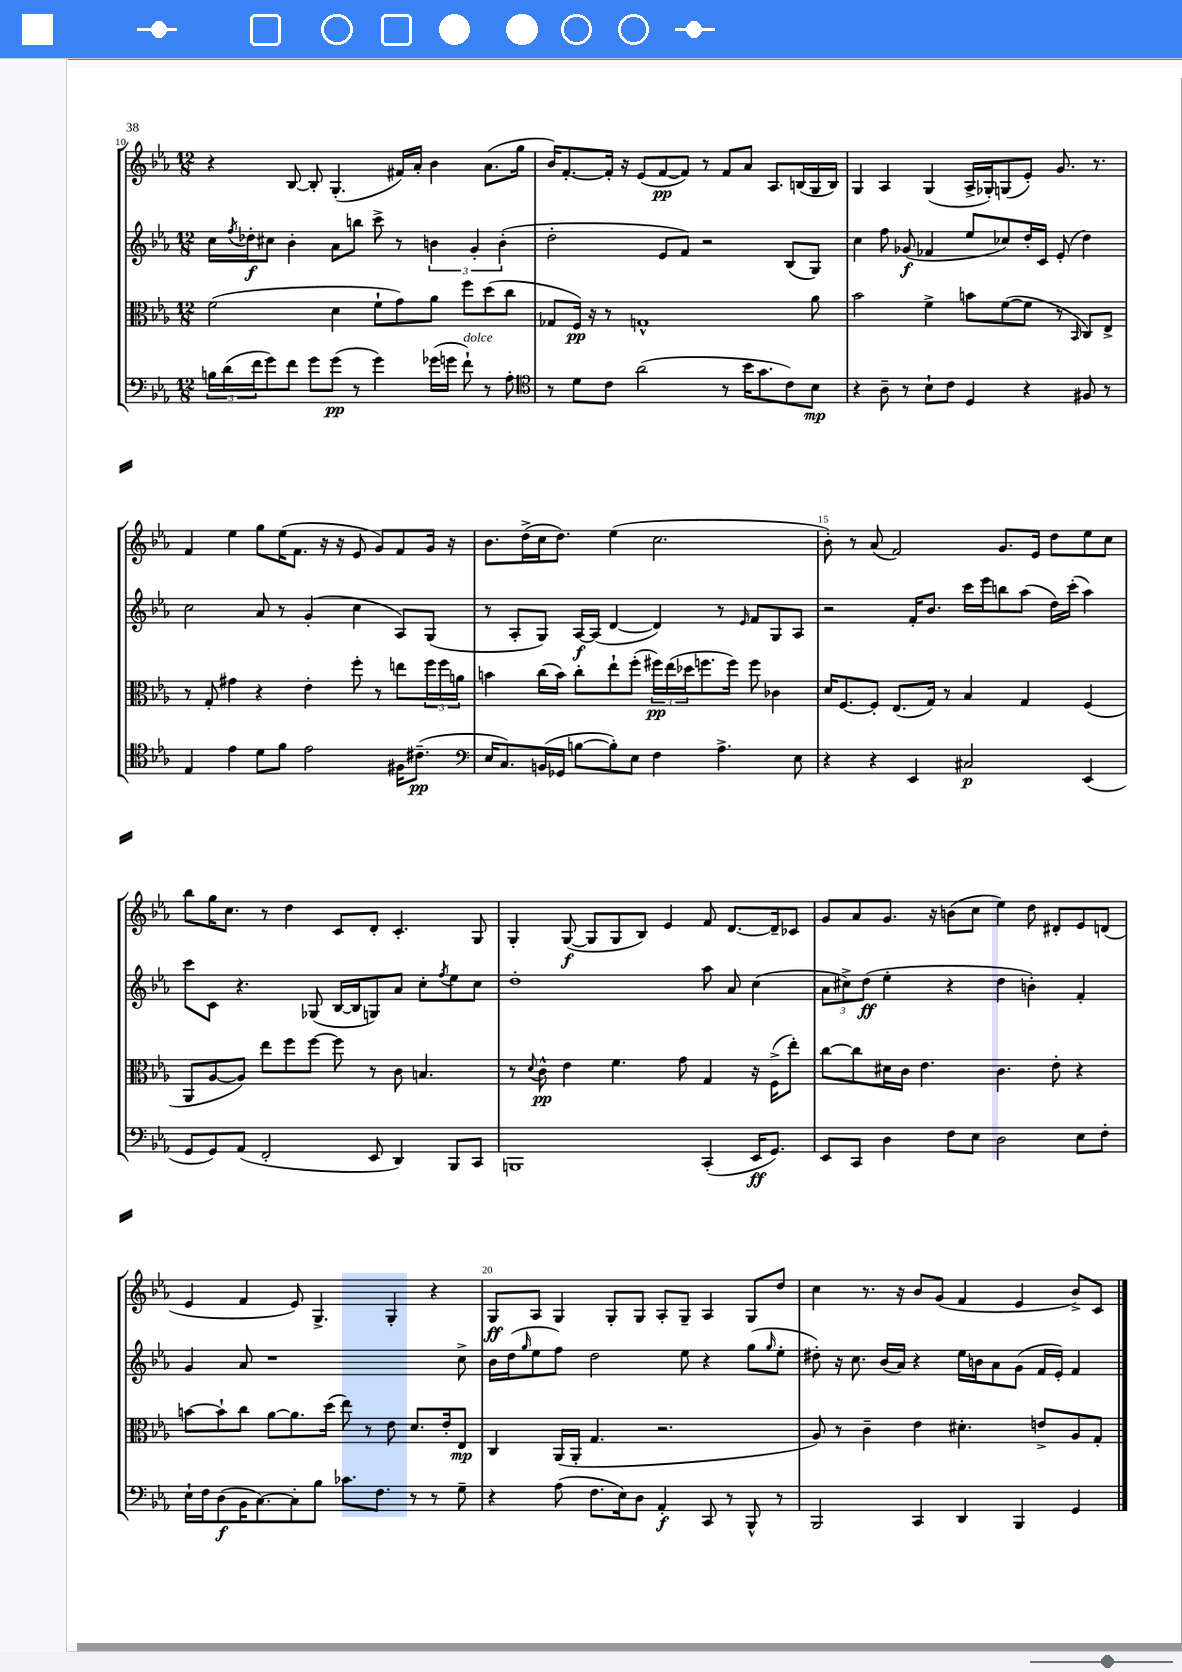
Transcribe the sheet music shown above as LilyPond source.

<<
\new StaffGroup <<
\new Staff = "s0" {
    \clef treble \key ees \major \numericTimeSignature \time 12/8
    r4 bes8~ bes8-. g4.-.( fis'16) aes'16-. bes'4 aes'8.( g''16 |
    bes'16) f'8.~-. f'16-. r16 ees'8( f'8~\pp f'8) r8 f'8 aes'8 aes8. b16( g16 b16) |
    g4 aes4 g4( aes16-> ges16-.) g8( ees'8-.) g'8. r8. |
    f'4 ees''4 g''8 ees''16( f'8. r16 r16 ees'8 g'8) f'8 g'16 r16 |
    bes'8. d''16->( c''16 d''8.) ees''4( c''2. |
    bes'8-.) r8 aes'8( f'2) g'8. ees'16 d''8 ees''8 c''8 |
    bes''8 g''16 c''8. r8 d''4 c'8 d'8-. c'4.-. g8 |
    g4-. g8~\f( g8 g8 bes8) ees'4 f'8 d'8.~ d'16-- ces'8 |
    g'8 aes'8 g'8. r16 b'8( c''8 ees''4) d''8 dis'8-. ees'8 d'8( |
    ees'4 f'4 ees'8) g4.-> g4-. r4 |
    g8\ff aes8 g4 g8-. g8 aes8-. g8-- aes4 g8 d''8 |
    c''4 r8. r16 bes'8 g'8( f'4 ees'4 bes'8->) c'8 \bar "|." |
}
\new Staff = "s1" {
    \clef treble \key ees \major \numericTimeSignature \time 12/8
    c''16 \acciaccatura { f''8 } des''16-.\f cis''8 bes'4-. aes'8 b''8 c'''8-> r8 \tuplet 3/2 { b'4 g'4-. b'4-.( } |
    d''2-. ees'8 f'8) r2 bes8( g8) |
    c''4 f''8 ges'8\f( fes'4 ees''8 ces''8) d''16-. c'16 ees'8-.( d''4) |
    c''2 aes'8 r8 g'4-.( c''4 aes8) g8( |
    r8 aes8-. g8) aes16~\f aes16( d'4~ d'4) r8 \grace { ees'16 } f'8 g8 aes8 |
    r2 f'16-. bes'8. c'''16 ees'''16 b''8 aes''8( d''16) c'''16-.( aes''4) |
    c'''8 c'8 r4. ges8( bes16~ bes16 g8) aes'8 c''8-. \acciaccatura { f''8 } ees''8 c''8 |
    d''1-. aes''8 aes'8 c''4( |
    \tuplet 3/2 { aes'8 cis''8->) d''8\ff( } ees''4-. r4 d''4 b'4-.) f'4-. |
    g'4 aes'8 r1 c''8-> |
    bes'16 d''16( \grace { g''16 } ees''8 f''8) d''2 ees''8 r4 g''8( \grace { g''16 } ees''8-. |
    dis''8-.) r16 c''8. bes'16( aes'16) r4 ees''16 b'16 aes'8 g'8( f'16 ees'16-.) f'4 \bar "|." |
}
\new Staff = "s2" {
    \clef alto \key ees \major \numericTimeSignature \time 12/8
    f'2( d'4 f'8-! g'8) aes'8 f''8 d''8( c''8 |
    ges8 f16\pp) r16 r8 g1-^ aes'8 |
    bes'2 f'4-> b'8 f'8~( f'8 r8 \grace { bes,16 } c8) ees8-> |
    r8 g8-. gis'4 r4 ees'4-. f''8-. r8 e''8 \tuplet 3/2 { f''16 f''16 a'16 } |
    b'4 c''16( b'16) c''8-. ees''8-! f''8-.( \tuplet 3/2 { fis''16\pp) ees''16( des''16 } f''8. f''16) f''8 ces'4 |
    d'16 f8.~ f8-. ees8.( g16) r8 bes4 g4 f4( |
    aes,8 aes8~ aes8) ees''8 f''8 f''8~ f''8 r8 c'8 b4. |
    r8 \appoggiatura { d'8 } c'8-^\pp ees'4 f'4. g'8 g4 r16 f16->( ees''8-.) |
    c''8~ c''8 dis'16 c'16 ees'4. c'4. ees'8-. r4 |
    b'8~ b'8-! c''8 aes'8~ aes'8. d''16( ees''8) r8 ees'8 d'8. ees'16-. ees8\mp |
    c4 aes,16( aes,16-. g4. r2. |
    aes8) r8 c'4-- ees'4 dis'4.-. e'8-> aes8 g8-. \bar "|." |
}
\new Staff = "s3" {
    \clef bass \key ees \major \numericTimeSignature \time 12/8
    \tuplet 3/2 { b16 d'16( f'16 } g'8) f'8 g'8 g'8\pp( r8 g'4) ges'16( g'16 f'8-!^\markup { \italic "dolce" }) r8 aes8-. |
    \clef tenor r8 d'8 c'8 aes'2( r8 bes'16 g'8. c'8) bes8\mp |
    r4 aes8-- r8 bes8-! c'8 d4 r4 fis8 r8 |
    ees4 ees'4 d'8 f'8 ees'2 fis16 cis'8.--\pp( |
    \clef bass ees16 c8.) b,16( ges,16 b8~ b8-.) ees8 f4 aes4.-> ees8 |
    r4 r4 ees,4 cis2\p ees,4( |
    g,8 g,8) aes,8( f,2-. ees,8 d,4) bes,,8 c,8 |
    b,,1 c,4-.( ees,16\ff g,8.) |
    ees,8 c,8 d4 f8 ees8 d2 ees8 f8-. |
    ees16-! f16 d8\f( bes,16 c8.~) c8-. bes8 ces'8. f8. r8 r8 g8-- |
    r4 aes8( f8. ees16) d8 aes,4-.\f c,8 r8 bes,,8-^ r8 |
    bes,,2 c,4 d,4 bes,,4 g,4 \bar "|." |
}
>>
>>
\layout { \context { \Score currentBarNumber = #10 \override BarNumber.break-visibility = ##(#f #t #t) barNumberVisibility = #(every-nth-bar-number-visible 5) } }
